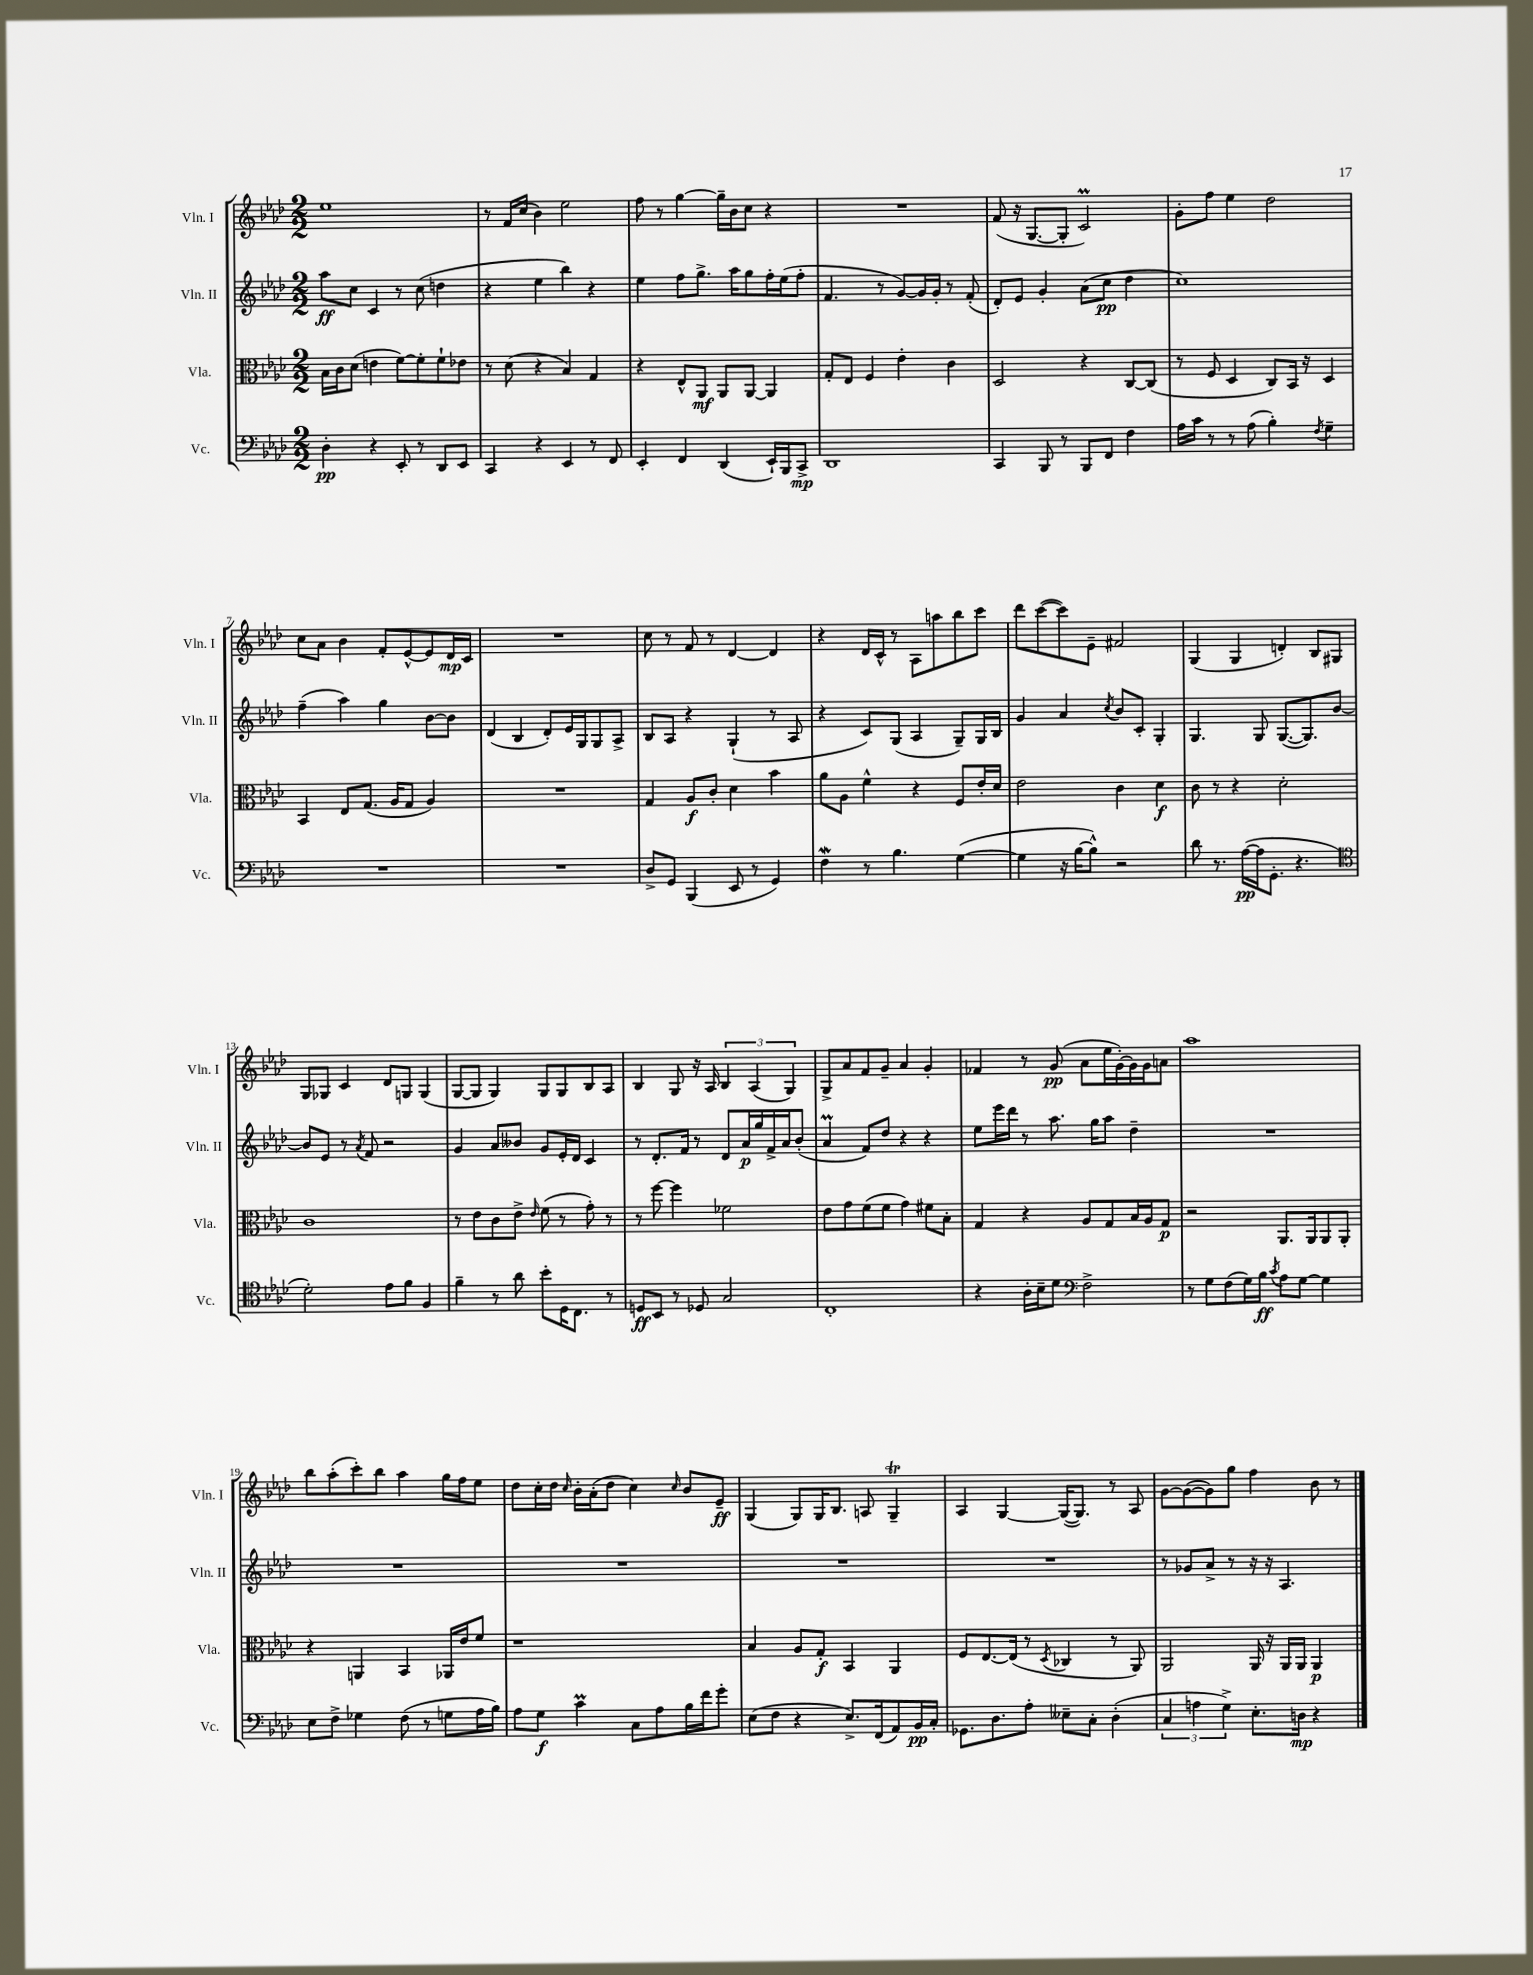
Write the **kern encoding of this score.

**kern	**kern	**kern	**kern
*staff4	*staff3	*staff2	*staff1
*clefF4	*clefC3	*clefG2	*clefG2
*k[b-e-a-d-]	*k[b-e-a-d-]	*k[b-e-a-d-]	*k[b-e-a-d-]
*M2/2	*M2/2	*M2/2	*M2/2
4D-'	16B-	8aa-	1ee-
.	16c	.	.
.	(8d-	8cc	.
4r	4e	4c	.
8EE-'	[8f)	8r	.
8r	8f']	(8cc	.
8DD-	8f`	4dd	.
8EE-	8e-	.	.
=	=	=	=
4CC	8r	4r	8r
.	(8d-	.	16f
.	.	.	(16cc
4r	4r	4ee-	4b-)
4EE-	4B-)	4bb-)	2ee-
8r	4G	4r	.
8FF	.	.	.
=	=	=	=
4EE-'	4r	4ee-	8ff
.	.	.	8r
4FF	8E-^^	8ff	[4gg
.	8AA-	8.gg^	.
(4DD-	8AA-	.	16gg~]
.	.	16aa-	16b-
.	[8AA-	8gg	8cc
16EE-`)	4AA-]	16ff'	4r
16BBB-	.	(16ee-	.
8CC^	.	8ff'	.
=	=	=	=
1DD-	8G'	4.f	1r
.	8E-	.	.
.	4F	.	.
.	.	8r	.
.	4e-'	[8g)	.
.	.	16g]	.
.	.	16g'	.
.	4c	8r	.
.	.	(8f'	.
=	=	=	=
4CC	2D-	8d-')	(8f
.	.	8e-	16r
.	.	.	[8.G
8BBB-	.	4g'	.
8r	.	.	8G']
8BBB-	4r	(8a-	2c)
8FF	.	8cc	.
4F	[8C	4dd-	.
.	(8C]	.	.
=	=	=	=
16A-	8r	1cc)	8g'
16c	.	.	.
8r	8F	.	8ff
8r	4D-	.	4ee-
(8A-	.	.	.
4B-')	8C)	.	2dd-
.	16BB-	.	.
.	16r	.	.
8qF	.	.	.
4G~	4D-	.	.
=	=	=	=
1r	4BB-	(4ff~	8cc
.	.	.	8a-
.	8E-	4aa-)	4b-
.	(8.G	.	.
.	.	4gg	8f'
.	16A-	.	.
.	8G	.	[8e-^^
.	4A-)	[8b-	8e-]
.	.	8b-]	16d-
.	.	.	16c
=	=	=	=
1r	1r	(4d-	1r
.	.	4B-	.
.	.	8d-')	.
.	.	16e-	.
.	.	16G	.
.	.	8G	.
.	.	8A-^	.
=	=	=	=
8D-^	4G	8B-	8cc
8GG	.	8A-	8r
(4BBB-	8A-	4r	8f
.	8c'	.	8r
8EE-	4d-	(4G`	[4d-
8r	.	.	.
4GG)	4b-	8r	4d-]
.	.	8A-	.
=	=	=	=
4F	8a-	4r	4r
.	8A-	.	.
8r	4f^^	8c)	16d-
.	.	.	16c^^
4.B-	.	(8G	8r
.	4r	4A-	8A-
.	.	.	8aa
([4G	8F	8G~)	8bb-
.	16e-'	16G	8ccc
.	16d-	16B-	.
=	=	=	=
4G]	2e-	4g	8ddd-
.	.	.	([8ccc
16r	.	4a-	8ccc])
[16B-	.	.	.
8B-^^])	.	.	8e-~
.	.	8qcc	.
2r	4c	8b-	2f#
.	.	8c'	.
.	4d-	4G'	.
=	=	=	=
8d-	8c	4.G	(4G
8.r	8r	.	.
.	4r	.	4G
([16A-	.	.	.
16A-]	.	8G	.
8.GG'	.	.	.
.	2d-'	([8.G	4d')
4.r	.	.	.
.	.	8.G])	.
.	.	.	8B-
.	.	[8b-	8G#
=	=	=	=
*clefC4	*	*	*
2d-')	1c	8b-]	8G
.	.	8e-	8G-
.	.	8r	4c
.	.	8qa-	.
.	.	8f	.
8e-	.	2r	8d-
8f	.	.	8G
4F	.	.	(4G
=	=	=	=
4f~	8r	4g	[8G
.	8e-	.	8G]
8r	8c	8a-	4G)
8a-	8e-^	8b--	.
.	16qqe-	.	.
8b-'	(8f	8g	8G
16D-	8r	16e-'	8G
8.C	.	16d-	.
.	8g')	4c	8B-
8r	8r	.	8A-
=	=	=	=
8D	8r	8r	4B-
8BB-	[8ff	8.d-'	.
8r	4ff]	.	8G
.	.	16f	.
8D-	.	8r	16r
.	.	.	16A-
2G	2f-	8d-	6B-
.	.	16a-	.
.	.	.	(6A-
.	.	16gg	.
.	.	16f^	.
.	.	16a-	.
.	.	.	6G)
.	.	(8b-'	.
=	=	=	=
1C'	8e-	4a-	8G^
.	8g	.	8a-
.	(8f	8f)	8f
.	8f	8dd-	8g~
.	4g)	4r	4a-
.	8f#	4r	4g'
.	8B-'	.	.
=	=	=	=
4r	4G	8ee-	4f-
.	.	16eee-	.
.	.	16ddd-	.
16A-'	4r	8r	8r
16B-~	.	.	.
8d-	.	8.aa-	(8g
*clefF4	*	*	*
2F^	8A-	.	8a-
.	.	16gg	.
.	8G	8aa-	16ee-
.	.	.	[16g')
.	16B-	4dd-~	16g]
.	16A-	.	16g
.	8G	.	8a
=	=	=	=
8r	2r	1r	1aa-
8G	.	.	.
(8F	.	.	.
16G)	.	.	.
16B-	.	.	.
8qc	.	.	.
8A-	8.AA-	.	.
[8G	.	.	.
.	16AA-	.	.
4G]	8AA-	.	.
.	8AA-'	.	.
=	=	=	=
8E-	4r	1r	8bb-
8F^	.	.	(8aa-'
4G-	4AA	.	8ccc')
.	.	.	8bb-
(8F	4BB-	.	4aa-
8r	.	.	.
8G	16AA-	.	16gg
.	16e-	.	16ff
16A-	8f	.	8ee-
16B-)	.	.	.
=	=	=	=
8A-	1r	1r	8dd-
8G	.	.	16cc'
.	.	.	16dd-
.	.	.	16qqcc
4c	.	.	16b-'
.	.	.	(16a-'
.	.	.	8dd-
8C	.	.	4cc)
8A-	.	.	.
.	.	.	16qqcc
16B-	.	.	8b-
16f	.	.	.
8g'	.	.	8e-~
=	=	=	=
(8E-	4B-	1r	(4G
8F	.	.	.
4r	8A-	.	8G)
.	8G'	.	16G
.	.	.	8.B-
8.E-^)	4BB-	.	.
.	.	.	8A
(16FF	.	.	.
8AA-)	4AA-	.	4G~
16BB-	.	.	.
16C'	.	.	.
=	=	=	=
8.GG-	8F	1r	4A-
.	[8.E-	.	.
8.D-	.	.	.
.	.	.	[4G
.	(16E-]	.	.
8A-'	8r	.	.
.	8qD-	.	.
8E--~	4C-	.	(16G_
.	.	.	8.G])
8C'	.	.	.
(4D-'	8r	.	8r
.	8AA-)	.	8A-
=	=	=	=
6C	2AA-	8r	[8g
.	.	8g-	(8g_
6A	.	.	.
.	.	8a-^	8g])
6G^)	.	.	.
.	.	8r	8gg
8.E-'	16AA-	16r	4ff
.	16r	16r	.
.	16AA-	4.A-	.
16D	16AA-	.	.
4r	4AA-	.	8b-
.	.	.	8r
==	==	==	==
*-	*-	*-	*-
